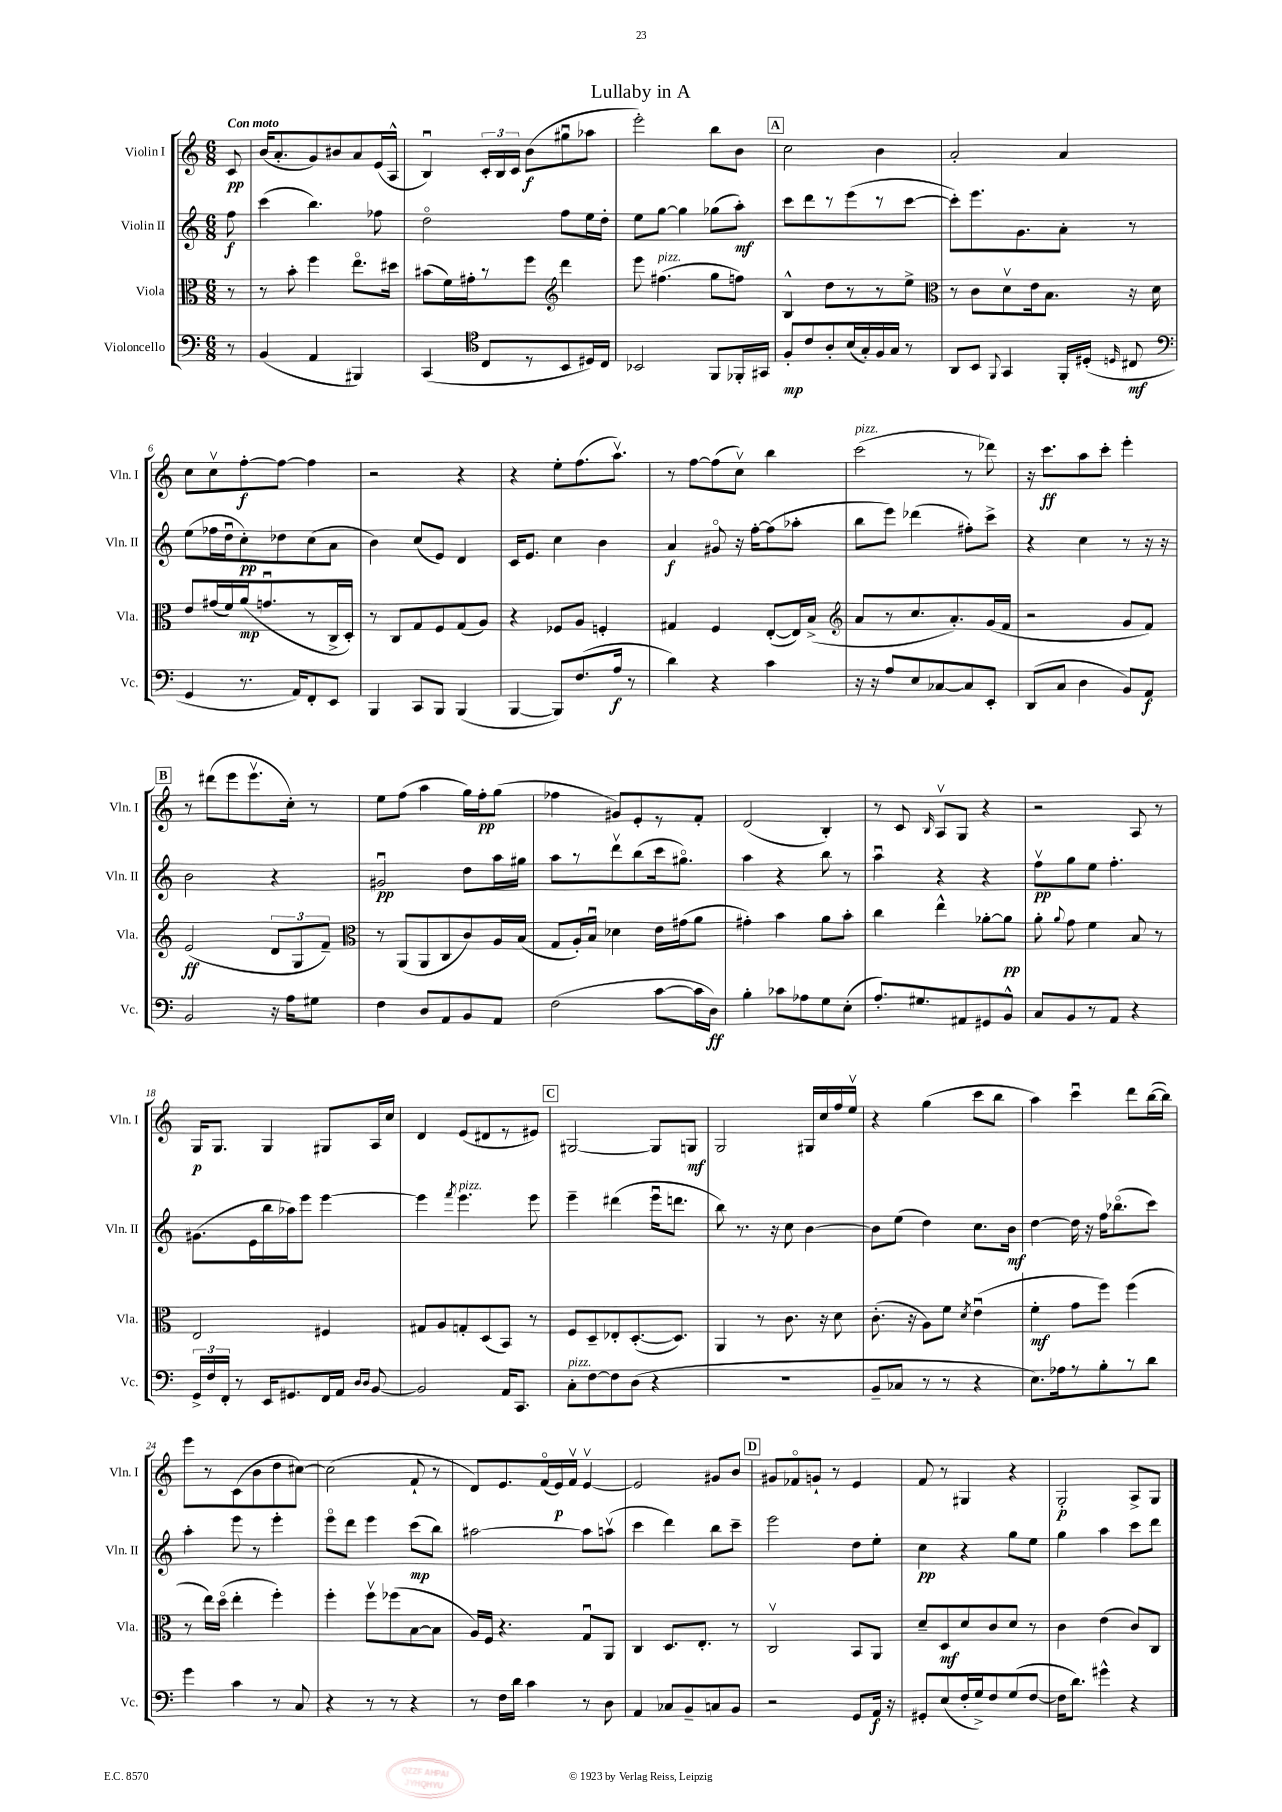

**kern	**dynam	**kern	**dynam	**kern	**dynam	**kern	**dynam
*part4	*part4	*part3	*part3	*part2	*part2	*part1	*part1
*staff4	*staff4	*staff3	*staff3	*staff2	*staff2	*staff1	*staff1
*I"Violoncello	*	*I"Viola	*	*I"Violin II	*	*I"Violin I	*
*I'Vc.	*	*I'Vla.	*	*I'Vln. II	*	*I'Vln. I	*
*clefF4	*	*clefC3	*	*clefG2	*	*clefG2	*
*k[]	*	*k[]	*	*k[]	*	*k[]	*
*M6/8	*	*M6/8	*	*M6/8	*	*M6/8	*
=	=	=	=	=	=	=	=
!	!	!	!	!	!	!LO:TX:a:B:t=Con moto	!
8r	.	8r	.	8ff\	f	8c/	pp
=1	=1	=1	=1	=1	=1	=1	=1
(4BB/	.	8r	.	(4ccc\	.	(16b/KL	.
.	.	.	.	.	.	8.a'/	.
.	.	8b'\	.	.	.	.	.
4AA/	.	4ff\	.	4.bb\)	.	8g/)	.
.	.	.	.	.	.	8b#X/	.
4BBB#X/)	.	8.ee\L	.	.	.	8a/	.
.	.	.	.	8ff-X\	.	(16e/L	.
.	.	16dd#X\Jk	.	.	.	16A^^/JJ	.
=2	=2	=2	=2	=2	=2	=2	=2
(4CC/	.	(8b#X\L	.	2dd\	.	4Bu/)	.
.	.	16f\L)	.	.	.	.	.
.	.	16g#X'\J	.	.	.	.	.
*clefC4	*	*	*	*	*	*	*
8C/L	.	8r	.	.	.	24c'/LL	.
.	.	.	.	.	.	24B/	.
.	.	.	.	.	.	24c/JJ	.
8r	.	8ff\J	.	.	.	(8b\L	f
*	*	*clefG2	*	*	*	*	*
8BB/	.	4ddd\	.	8ff\L	.	8gg#Xu\	.
16D#X/L)	.	.	.	16ee\L	.	8aa-X\J	.
16C/JJ	.	.	.	16dd'\JJ	.	.	.
=3	=3	=3	=3	=3	=3	=3	=3
2BB-X/	.	8eee\	.	8ee\L	.	2eee'\)	.
!	!	!LO:TX:a:i:t=pizz.	!	!	!	!	!
.	.	(4.ff#X\	.	[8gg\J	.	.	.
.	.	.	.	4gg\]	.	.	.
8FF/L	.	8gg\L	.	(8gg-X\L	.	8bb\L	.
16FF-X'/L	.	8ffn\J)	.	8aa'\J)	mf	8b\J	.
16GG#X/JJ	.	.	.	.	.	.	.
!!LO:REH:place=s1:t=A
=4	=4	=4	=4	=4	=4	=4	=4
8F'/L	mp	4B^^/	.	8ccc\L	.	2cc\	.
8c/	.	.	.	8ddd\	.	.	.
8A'/	.	8dd\L	.	8r	.	.	.
(16B/L	.	8r	.	(8eee\	.	.	.
16G'/)	.	.	.	.	.	.	.
16F/	.	8r	.	8r	.	4b\	.
16G/JJ	.	.	.	.	.	.	.
8r	.	8ee^\J	.	[8ccc\J	.	.	.
=5	=5	=5	=5	=5	=5	=5	=5
*	*	*clefC3	*	*	*	*	*
8AA/L	.	8r	.	8ccc'\L])	.	2a'/	.
8BB/J	.	8c\L	.	8.eee\	.	.	.
8qqFF/	.	.	.	.	.	.	.
4GG/	.	8dv\	.	.	.	.	.
.	.	.	.	8.g\	.	.	.
.	.	16e\k	.	.	.	.	.
.	.	8.B\J	.	.	.	.	.
16FF'/LL	.	.	.	8a'\J	.	4a/	.
(16D#X'/JJ	.	.	.	.	.	.	.
16qqDn/	.	.	.	.	.	.	.
8C#X/	mf	16r	.	8r	.	.	.
.	.	16d\	.	.	.	.	.
!!LO:LB:g=z
=6	=6	=6	=6	=6	=6	=6	=6
*clefF4	*	*	*	*	*	*	*
4GG/	.	8e/L	.	(8ee\L	.	8cc\L	.
.	.	(16g#X/L	.	16ff-X\L	.	8ccv\	.
.	.	16f/)	.	16ddu\J	.	.	.
8.r	.	(16a/J	mp	8cc'\)	pp	[8ff'\	f
.	.	8.gnu/	.	.	.	.	.
.	.	.	.	8dd-X\	.	8ff\J_	.
16AA/KL)	.	.	.	.	.	.	.
8FF'/	.	8r	.	(8cc\	.	4ff\]	.
8EE/J	.	16C^/L	.	8a\J	.	.	.
.	.	16D'/JJ)	.	.	.	.	.
=7	=7	=7	=7	=7	=7	=7	=7
4BBB/	.	8r	.	4b\)	.	2r	.
.	.	8C/L	.	.	.	.	.
8CC/L	.	8G/	.	(8cc/L	.	.	.
8BBB/J	.	8F/	.	8e/J)	.	.	.
(4BBB/	.	(8G/	.	4d/	.	4r	.
.	.	8A/J)	.	.	.	.	.
=8	=8	=8	=8	=8	=8	=8	=8
[4BBB/	.	4r	.	16c/KL	.	4r	.
.	.	.	.	8.e/J	.	.	.
8BBB/L])	.	8F-X/L	.	4cc\	.	8ee'\L	.
(8.F/	.	8A/J	.	.	.	(8.ff\	.
.	.	4Fn'/	.	4b\	.	.	.
16A/Jk	f	.	.	.	.	8.aav\J)	.
8r	.	.	.	.	.	.	.
=9	=9	=9	=9	=9	=9	=9	=9
4d\)	.	4G#X/	.	4a/	f	8r	.
.	.	.	.	.	.	[8ff\L	.
4r	.	4F/	.	8g#X/	.	(8ff\]	.
.	.	.	.	16r	.	8ccv\J)	.
.	.	.	.	[16ff'\KL	.	.	.
4c\	.	([8E'/L	.	(8ff\]	.	4bb\	.
.	.	16E/L])	.	8aa-X'\J	.	.	.
.	.	(16B^/JJ	.	.	.	.	.
=10	=10	=10	=10	=10	=10	=10	=10
*	*	*clefG2	*	*	*	*	*
!	!	!	!	!	!	!LO:TX:a:i:t=pizz.	!
16r	.	8a/L	.	8bb\L	.	(2ccc\	.
16r	.	.	.	.	.	.	.
8A/L	.	8r	.	8eee\J)	.	.	.
8E/	.	8.cc/	.	(4ddd-X\	.	.	.
[8C-X/	.	.	.	.	.	.	.
.	.	8.a'/)	.	.	.	.	.
8C-/]	.	.	.	8ff#X'\L)	.	8r	.
8EE'/J	.	(16g/L	.	8ccc^\J	.	8ddd-X\)	.
.	.	16f/JJ	.	.	.	.	.
=11	=11	=11	=11	=11	=11	=11	=11
(8DD/L	.	2r	.	4r	.	16r	.
.	.	.	.	.	.	8.ccc\L	ff
8C/J	.	.	.	.	.	.	.
4D\	.	.	.	4cc\	.	8aa\	.
.	.	.	.	.	.	8ccc'\J	.
8BB/L)	.	8g/L	.	8r	.	4eee'\	.
8AA/J	f	8f/J)	.	16r	.	.	.
.	.	.	.	16r	.	.	.
!!LO:LB:g=z
!!LO:REH:place=s1:t=B
=12	=12	=12	=12	=12	=12	=12	=12
2BB/	.	(2e/	ff	2b\	.	8r	.
.	.	.	.	.	.	(8ddd#X\L	.
.	.	.	.	.	.	8eee\	.
.	.	.	.	.	.	8.eeev\	.
16r	.	12d/L	.	4r	.	.	.
16A\KL	.	.	.	.	.	16cc'\Jk)	.
.	.	12G/	.	.	.	.	.
8G#X\J	.	.	.	.	.	8r	.
.	.	12f~/J)	.	.	.	.	.
=13	=13	=13	=13	=13	=13	=13	=13
*	*	*clefC3	*	*	*	*	*
4F\	.	8r	.	2g#Xu/	pp	8ee\L	.
.	.	(8AA/L	.	.	.	(8ff\J	.
8D/L	.	8AA/	.	.	.	4aa\	.
8AA/	.	8C/	.	.	.	.	.
8BB/	.	8c/)	.	8dd\L	.	16gg\LL)	.
.	.	.	.	.	.	16ff'\J	pp
8AA/J	.	16A/L	.	16aa\L	.	(8gg\J	.
.	.	(16B/JJ	.	16gg#X\JJ	.	.	.
=14	=14	=14	=14	=14	=14	=14	=14
(2F\	.	8G/L	.	8aa\L	.	4ff-X\	.
.	.	16A'/L)	.	8r	.	.	.
.	.	16Bu/JJ	.	.	.	.	.
.	.	4d-X\	.	8dddv\	.	8g#X/L)	.
.	.	.	.	(8bb\	.	8e'/	.
[8c\L	.	16e\LL	.	16ccc\k	.	8r	.
.	.	(16g#X\J	.	8.gg#X\J)	.	.	.
16c\L]	.	8a\J	.	.	.	8f'/J	.
16D\JJ)	ff	.	.	.	.	.	.
=15	=15	=15	=15	=15	=15	=15	=15
4B'\	.	4g#X'\)	.	4aa\	.	(2d/	.
8c-X\L	.	4b\	.	4r	.	.	.
8A-X\	.	.	.	.	.	.	.
8G\	.	8a\L	.	8bb\	.	4B'/)	.
(8E'\J	.	8b'\J	.	8r	.	.	.
=16	=16	=16	=16	=16	=16	=16	=16
8.A'/L)	.	4cc\	.	4aau\	.	8r	.
.	.	.	.	.	.	8c/	.
8.G#X/	.	.	.	.	.	.	.
.	.	.	.	.	.	16qqB/	.
.	.	4ee^^\	.	4r	.	8Av/L	.
8AA#X/	.	.	.	.	.	8G/J	.
8GG#X/	.	[8a-X'\L	.	4r	.	4r	.
8BB^^/J	.	8a-\J]	pp	.	.	.	.
=17	=17	=17	=17	=17	=17	=17	=17
8C/L	.	8a'\	.	8ffv\L	pp	2r	.
.	.	8qqa/	.	.	.	.	.
8BB/	.	8g\	.	8gg\	.	.	.
8r	.	4f\	.	8ee\J	.	.	.
8AA/J	.	.	.	4.ff'\	.	.	.
4r	.	8B/	.	.	.	8A/	.
.	.	8r	.	.	.	8r	.
!!LO:LB:g=z
=18	=18	=18	=18	=18	=18	=18	=18
24GG^/LL	.	2E/	.	(8.g#X\L	.	16G/KL	p
24F/	.	.	.	.	.	.	.
.	.	.	.	.	.	8.G/J	.
24FF'/JJ	.	.	.	.	.	.	.
8r	.	.	.	.	.	.	.
.	.	.	.	16e\L	.	.	.
16EE/KL	.	.	.	16bb\	.	4G/	.
8.GG#X/	.	.	.	16aa-X\J)	.	.	.
.	.	.	.	8eee\J	.	.	.
16FF/L	.	4F#X/	.	[4eee\	.	8G#X/L	.
16AA/JJ	.	.	.	.	.	.	.
16qqD/LL	.	.	.	.	.	.	.
16qqD/JJ	.	.	.	.	.	.	.
[8BB/	.	.	.	.	.	16A/L	.
.	.	.	.	.	.	16cc/JJ	.
=19	=19	=19	=19	=19	=19	=19	=19
2BB/]	.	8G#X/L	.	4eee\]	.	4d/	.
.	.	8A/	.	.	.	.	.
.	.	.	.	8qfff/	.	.	.
!	!	!	!	!LO:TX:a:i:t=pizz.	!	!	!
.	.	8Gn'/	.	4.eee\	.	(8e/L	.
.	.	(8D/	.	.	.	8d#X/	.
16AA/KL	.	8BB/J)	.	.	.	8r	.
8.CC/J	.	.	.	.	.	.	.
.	.	8r	.	8eee\	.	8e#X/J)	.
!!LO:REH:place=s1:t=C
=20	=20	=20	=20	=20	=20	=20	=20
!LO:TX:a:i:t=pizz.	!	!	!	!	!	!	!
8C'\L	.	8F/L	.	4eee~\	.	[2G#X/	.
[8F\	.	8D~/	.	.	.	.	.
8F\]	.	8E-X'/	.	(4ddd#X\	.	.	.
(8D\J	.	([8.D'/	.	.	.	.	.
4r	.	.	.	16eeeu\KL	.	8G#/L]	.
.	.	8.D/J])	.	8.dddn\J	.	.	.
.	.	.	.	.	.	8Gn/J	mf
=21	=21	=21	=21	=21	=21	=21	=21
2.r	.	4AA/	.	8bb\)	.	2G/	.
.	.	.	.	8.r	.	.	.
.	.	8r	.	.	.	.	.
.	.	.	.	16r	.	.	.
.	.	8.c\	.	8cc\	.	.	.
.	.	.	.	[4b\	.	16G#X/LL	.
.	.	16r	.	.	.	16cc/	.
.	.	8d\	.	.	.	16ff/	.
.	.	.	.	.	.	16eev/JJ	.
=22	=22	=22	=22	=22	=22	=22	=22
8BB~/L	.	(8.c'\	.	8b\L]	.	4r	.
8C-X/J	.	.	.	(8ee\J	.	.	.
.	.	16r	.	.	.	.	.
8r	.	8A\L)	.	4dd\)	.	(4gg\	.
8r	.	8f\J	.	.	.	.	.
.	.	8qd/	.	.	.	.	.
4r	.	(4eu\	.	8.cc\L	.	8ccc\L	.
.	.	.	.	.	.	8bb\J	.
.	.	.	.	16b\Jk	mf	.	.
=23	=23	=23	=23	=23	=23	=23	=23
8.E\L)	.	4f'\	mf	[4dd\	.	4aa\)	.
16A-X\k	.	.	.	.	.	.	.
8r	.	8g\L	.	16dd\]	.	4cccu\	.
.	.	.	.	16r	.	.	.
8B'\	.	8ff\J)	.	16ff\KL	.	.	.
.	.	.	.	(8.bb-X\	.	.	.
8r	.	(4ff\	.	.	.	8ddd\L	.
8d\J	.	.	.	8ccc\J)	.	([16bb\L	.
.	.	.	.	.	.	16bb\JJ])	.
!!LO:LB:g=z
=24	=24	=24	=24	=24	=24	=24	=24
4g\	.	8r	.	4aa'\	.	8eee\L	.
.	.	16ee\LL)	.	.	.	8r	.
.	.	(16dd\JJ	.	.	.	.	.
4c\	.	4ee'\	.	8eee\	.	(8c\	.
.	.	.	.	8r	.	8b\	.
8r	.	4ff'\)	.	4eee'\	.	8dd\	.
8C/	.	.	.	.	.	[8cc#X\J)	.
=25	=25	=25	=25	=25	=25	=25	=25
4r	.	4ff'\	.	8eee\L	.	(2cc#\]	.
.	.	.	.	8ddd\J	.	.	.
8r	.	8ffv\L	.	4eee\	.	.	.
8r	.	(8ff-X\	.	.	.	.	.
4r	.	[8B\	.	(8ccc\L	mp	8f`/	.
.	.	8B\J]	.	8bb\J)	.	8r	.
=26	=26	=26	=26	=26	=26	=26	=26
8r	.	16A/LL)	.	[2aa#X\	.	8d/L)	.
.	.	16F/JJ	.	.	.	.	.
16F\LL	.	4.r	.	.	.	8.e/	.
16d\JJ	.	.	.	.	.	.	.
4c\	.	.	.	.	.	.	.
.	.	.	.	.	.	(16f/L	.
.	.	.	.	.	.	16e/)	p
.	.	.	.	.	.	16fv/JJ	.
8r	.	8Gu/L	.	8aa#\L]	.	[4ev/	.
8D\	.	8AA/J	.	(8aanv\J	.	.	.
=27	=27	=27	=27	=27	=27	=27	=27
4AA/	.	4C/	.	4ccc\	.	2e/]	.
8C-X/L	.	8.D/L	.	4ddd\)	.	.	.
8BB~/	.	.	.	.	.	.	.
.	.	8.E'/J	.	.	.	.	.
8Cn/	.	.	.	8bb\L	.	8g#X/L	.
8BB/J	.	8r	.	8ccc~\J	.	8b/J	.
!!LO:REH:place=s1:t=D
=28	=28	=28	=28	=28	=28	=28	=28
2r	.	2Cv/	.	2eee\	.	8g#X/L	.
.	.	.	.	.	.	8f-X/	.
.	.	.	.	.	.	8gn`/J	.
.	.	.	.	.	.	8r	.
8GG/L	.	8BB/L	.	8dd\L	.	4e/	.
16AA/Jk	f	8AA/J	.	8ee'\J	.	.	.
16r	.	.	.	.	.	.	.
=29	=29	=29	=29	=29	=29	=29	=29
8GG#X'/L	.	8d~/L	.	4cc\	pp	8f/	.
(8E/	.	8D/	mf	.	.	8r	.
16F'/L	.	8d/	.	4r	.	4G#X/	.
16G^/J)	.	.	.	.	.	.	.
8F/	.	8c/	.	.	.	.	.
(8G/	.	8d/J	.	8gg\L	.	4r	.
[8F/J	.	8r	.	8ee\J	.	.	.
=30	=30	=30	=30	=30	=30	=30	=30
16F\KL]	.	4c\	.	4gg\	.	2G'/	p
8.d\J)	.	.	.	.	.	.	.
4g#X^^\	.	(4e\	.	4aa\	.	.	.
4r	.	8c/L)	.	8ccc\L	.	8A^/L	.
.	.	8C/J	.	8ddd\J	.	8G/J	.
==	==	==	==	==	==	==	==
*-	*-	*-	*-	*-	*-	*-	*-
